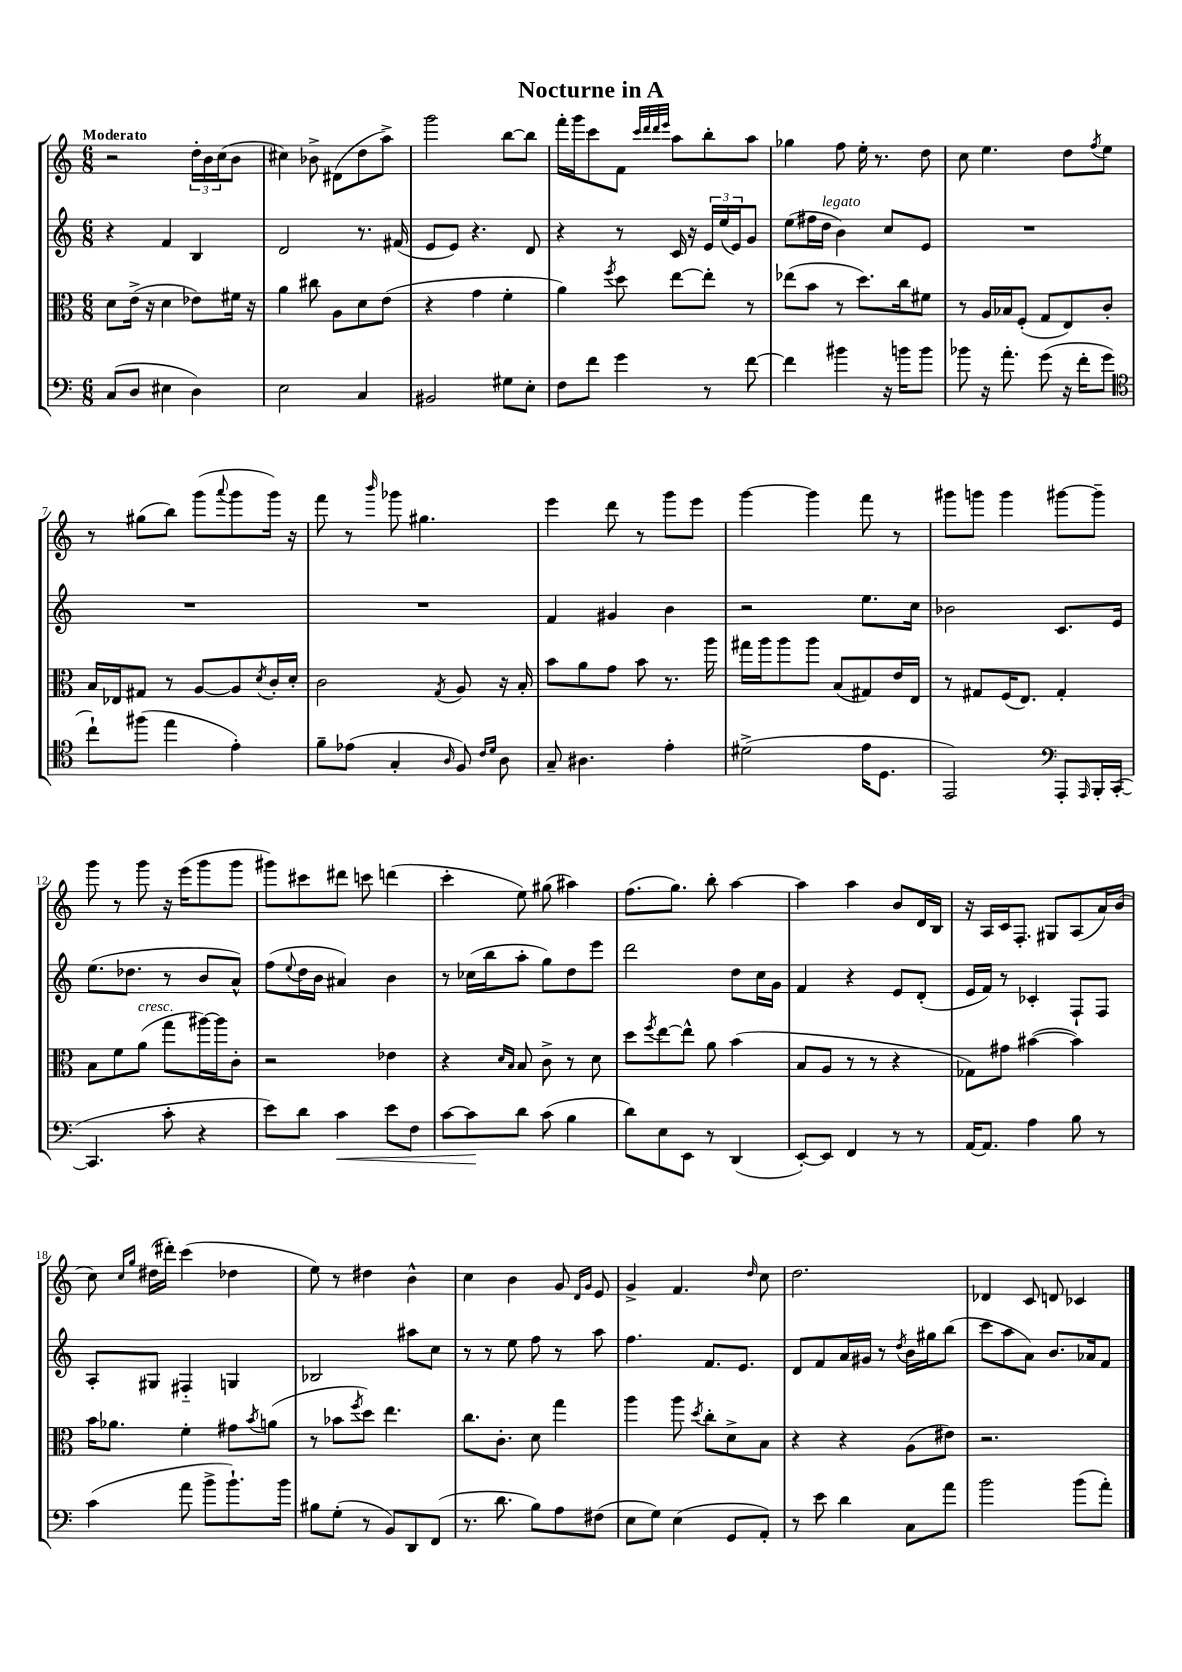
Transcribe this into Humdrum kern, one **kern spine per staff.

**kern	**dynam	**kern	**kern	**kern
*part4	*part4	*part3	*part2	*part1
*staff4	*staff4	*staff3	*staff2	*staff1
*clefF4	*	*clefC3	*clefG2	*clefG2
*k[]	*	*k[]	*k[]	*k[]
*M6/8	*	*M6/8	*M6/8	*M6/8
=1	=1	=1	=1	=1
!	!	!	!	!LO:TX:a:B:t=Moderato
(8C/L	.	8d\L	4r	2r
8D/J	.	(16e^\Jk	.	.
.	.	16r	.	.
4E#X\	.	4d\	4f/	.
4D\)	.	8e-X\L)	4B/	24dd'\LL
.	.	.	.	24b\
.	.	.	.	(24cc\J
.	.	16f#X\Jk	.	8b\J
.	.	16r	.	.
=2	=2	=2	=2	=2
2E\	.	4a\	2d/	4cc#X\)
.	.	8cc#X\	.	8b-X^\
.	.	8A\L	.	(8d#X\L
4C/	.	8d\	8.r	8dd\
.	.	(8e\J	.	8aa^\J)
.	.	.	(16f#X/	.
=3	=3	=3	=3	=3
2BB#X/	.	4r	8e/L	2ggg\
.	.	.	8e/J)	.
.	.	4g\	4.r	.
8G#X\L	.	4f'\	.	[8bb\L
8E'\J	.	.	8d/	8bb\J]
=4	=4	=4	=4	=4
8F\L	.	4a\)	4r	16fff'\LL
.	.	.	.	16ggg\J
8f\J	.	.	.	8ccc\
.	.	8qff/	.	.
4g\	.	8dd\	8r	8f\J
.	.	.	.	32qqccc/LLL
.	.	.	.	32qqddd/
.	.	.	.	32qqddd/
.	.	.	.	32qqeee/JJJ
.	.	[8ee\L	16c/	8aa\L
.	.	.	16r	.
8r	.	8ee'\J]	24e/LL	8bb'\
.	.	.	(24ee/	.
.	.	.	24e/J)	.
[8f\	.	8r	8g/J	8aa\J
=5	=5	=5	=5	=5
4f\]	.	(8ee-X\L	(8ee\L	4gg-X\
.	.	8b\J	16ff#X\L	.
!	!	!	!LO:TX:a:i:t=legato	!
.	.	.	16dd\JJ	.
4b#X\	.	8r	4b\)	8ff\
.	.	8.dd\L)	.	16ee'\
.	.	.	.	8.r
16r	.	.	8cc/L	.
16bn\KL	.	16cc\k	.	.
8b\J	.	8f#X\J	8e/J	8dd\
=6	=6	=6	=6	=6
8b-X\	.	8r	2.r	8cc\
16r	.	16A/LL	.	4.ee\
8.a'\	.	16B-X/J	.	.
.	.	(8F'/J	.	.
(8g\	.	8G/L	.	.
16r	.	8E/)	.	8dd\L
16f'\KL	.	.	.	.
.	.	.	.	8qff/
8g\J	.	8c'/J	.	8ee\J
!!LO:LB:g=z
=7	=7	=7	=7	=7
*clefC4	*	*	*	*
8cc`\L)	.	16B/LL	2.r	8r
.	.	16E-X/J	.	.
(8ff#X\J	.	8G#X/J	.	(8gg#X\L
4ee\	.	8r	.	8bb\J)
.	.	[8A/L	.	(8ggg\L
.	.	.	.	8qqaaa/
4e'\)	.	8A/]	.	8ggg\
.	.	8qd/	.	.
.	.	16c'/L	.	16ggg\Jk)
.	.	16d'/JJ	.	16r
=8	=8	=8	=8	=8
8f~\L	.	2c\	2.r	8fff\
(8e-X\J	.	.	.	8r
.	.	.	.	16qqbbb/
4G'/	.	.	.	8ggg-X\
.	.	.	.	4.gg#X\
16qqA/	.	8qG/	.	.
8F/)	.	8A/	.	.
16qqc/LL	.	.	.	.
16qqd/JJ	.	.	.	.
8A\	.	16r	.	.
.	.	16B'/	.	.
=9	=9	=9	=9	=9
8G~/	.	8b\L	4f/	4eee\
4.A#X\	.	8a\	.	.
.	.	8g\J	4g#X/	8ddd\
.	.	8b\	.	8r
4e'\	.	8.r	4b\	8ggg\L
.	.	.	.	8eee\J
.	.	16aa\	.	.
=10	=10	=10	=10	=10
(2d#X^\	.	16gg#X\LL	2r	[4ggg\
.	.	16aa\J	.	.
.	.	8aa\	.	.
.	.	8aa\J	.	4ggg\]
.	.	(8B/L	.	.
16e\KL	.	8G#X/)	8.ee\L	8fff\
8.D\J	.	.	.	.
.	.	16e/L	.	8r
.	.	16E/JJ	16cc\Jk	.
=11	=11	=11	=11	=11
2EE/)	.	8r	2b-X\	8ggg#X\L
.	.	8G#X/L	.	8gggn\J
.	.	(16F/K	.	4ggg\
.	.	8.E/J)	.	.
*clefF4	*	*	*	*
8AAA'/L	.	4G#'/	8.c/L	[8ggg#X\L
16qqAAA/	.	.	.	.
16BBB'/L	.	.	.	8ggg#~\J]
([16CC'/JJ	.	.	16e/Jk	.
!!LO:LB:g=z
=12	=12	=12	=12	=12
4.CC/]	.	8B\L	(8.ee\L	8ggg\
.	.	8f\	.	8r
.	.	.	8.dd-X\J	.
!	!	!LO:TX:a:i:t=cresc.	!	!
.	.	(8a\J	.	8ggg\
8c'\	.	8gg\L	8r	16r
.	.	.	.	(16eee\KL
4r	.	[16aa#X\L)	8b/L	8ggg\
.	.	16aa#\J]	.	.
.	.	8c'\J	8a^^/J)	8ggg\J
=13	=13	=13	=13	=13
8e\L)	.	2r	(8ff\L	8ggg#X\L)
.	.	.	8qqee/	.
8d\J	.	.	16dd\L	8ccc#X\
.	.	.	16b\JJ	.
!	!LO:HP:b	!	!	!
4c\	<	.	4a#X/)	8ddd#X\J
.	.	.	.	8cccn\
8e\L	.	4e-X\	4b\	(4dddn\
8F\J	.	.	.	.
=14	=14	=14	=14	=14
[8c\L	.	4r	8r	4ccc'\
8c\]	.	.	(16cc-X\LL	.
.	.	.	16bb\J	.
.	.	16qqd/LL	.	.
.	.	16qqB/JJ	.	.
8d\J	[	8B/	8aa'\J	8ee\)
(8c\	.	8c^\	8gg\L)	(8gg#X\
4B\	.	8r	8dd\	4aa#X\)
.	.	8d\	8eee\J	.
=15	=15	=15	=15	=15
8d\L)	.	8dd\L	2ddd\	(8.ff\L
.	.	8qff/	.	.
8E\	.	[8ee\	.	.
.	.	.	.	8.gg\J)
8EE\J	.	8ee^^\J]	.	.
8r	.	8a\	.	8bb'\
(4DD/	.	(4b\	8dd\L	[4aa\
.	.	.	16cc\L	.
.	.	.	16g\JJ	.
=16	=16	=16	=16	=16
[8EE'/L)	.	8B/L	4f/	4aa\]
8EE/J]	.	8A/J	.	.
4FF/	.	8r	4r	4aa\
.	.	8r	.	.
8r	.	4r	8e/L	8b/L
8r	.	.	(8d'/J	16d/L
.	.	.	.	16B/JJ
=17	=17	=17	=17	=17
[16AA/KL	.	8G-X\L)	16e/LL	16r
8.AA/J]	.	.	16f/JJ)	16A/LL
.	.	8g#X\J	8r	16c/J
.	.	.	.	8.F'/J
4A\	.	([4b#X\	4c-X'/	.
.	.	.	.	8G#X/L
8B\	.	4b#\])	8F`/L	(8A/
8r	.	.	8F/J	16a/L)
.	.	.	.	(16b/JJ
!!LO:LB:g=z
=18	=18	=18	=18	=18
(4c\	.	16b\KL	8A'/L	8cc\)
.	.	8.a-X\J	.	.
.	.	.	.	16qqcc/LL
.	.	.	.	16qqgg/JJ
.	.	.	8G#X/J	(16dd#X\LL
.	.	.	.	16ddd#X'\JJ)
8a\	.	4f'\	4F#X/	(4ccc\
8b^\L	.	.	.	.
8.b`\)	.	8g#X\L	4Gn/	4dd-X\
.	.	8qb/	.	.
.	.	(8an\J	.	.
16b\Jk	.	.	.	.
=19	=19	=19	=19	=19
8B#X\L	.	8r	2B-X/	8ee\)
(8G'\J	.	8b-X\L	.	8r
.	.	8qff/	.	.
8r	.	8dd\J)	.	4dd#X\
8BB/L)	.	4.ee\	.	.
8DD/	.	.	8aa#X\L	4b^^\
(8FF/J	.	.	8cc\J	.
=20	=20	=20	=20	=20
8.r	.	8.cc\L	8r	4cc\
.	.	.	8r	.
8.d\	.	8.c'\J	.	.
.	.	.	8ee\	4b\
8B\L)	.	8d\	8ff\	.
8A\	.	4gg\	8r	8g/
.	.	.	.	16qqd/LL
.	.	.	.	16qqg/JJ
(8F#X\J	.	.	8aa\	8e/
=21	=21	=21	=21	=21
8E\L	.	4aa\	4.ff\	4g^/
8G\J)	.	.	.	.
(4E\	.	8aa\	.	4.f/
.	.	8qdd/	.	.
.	.	8cc'\L	8.f/L	.
8GG/L	.	8d^\	.	.
.	.	.	8.e/J	.
.	.	.	.	16qqdd/
8AA'/J)	.	8B\J	.	8cc\
=22	=22	=22	=22	=22
8r	.	4r	8d/L	2.dd\
8e\	.	.	8f/	.
4d\	.	4r	16a/L	.
.	.	.	16g#X/JJ	.
.	.	.	8r	.
.	.	.	8qdd/	.
8C\L	.	(8A\L	16b\LL	.
.	.	.	16gg#X\J	.
8a\J	.	8e#X\J)	(8bb\J	.
=23	=23	=23	=23	=23
2b\	.	2.r	8ccc\L	4d-X/
.	.	.	8aa\	.
.	.	.	8a\J)	8c/
.	.	.	8.b/L	8dn/
(8b\L	.	.	.	4c-X/
.	.	.	16a-X/k	.
8a'\J)	.	.	8f/J	.
==	==	==	==	==
*-	*-	*-	*-	*-
